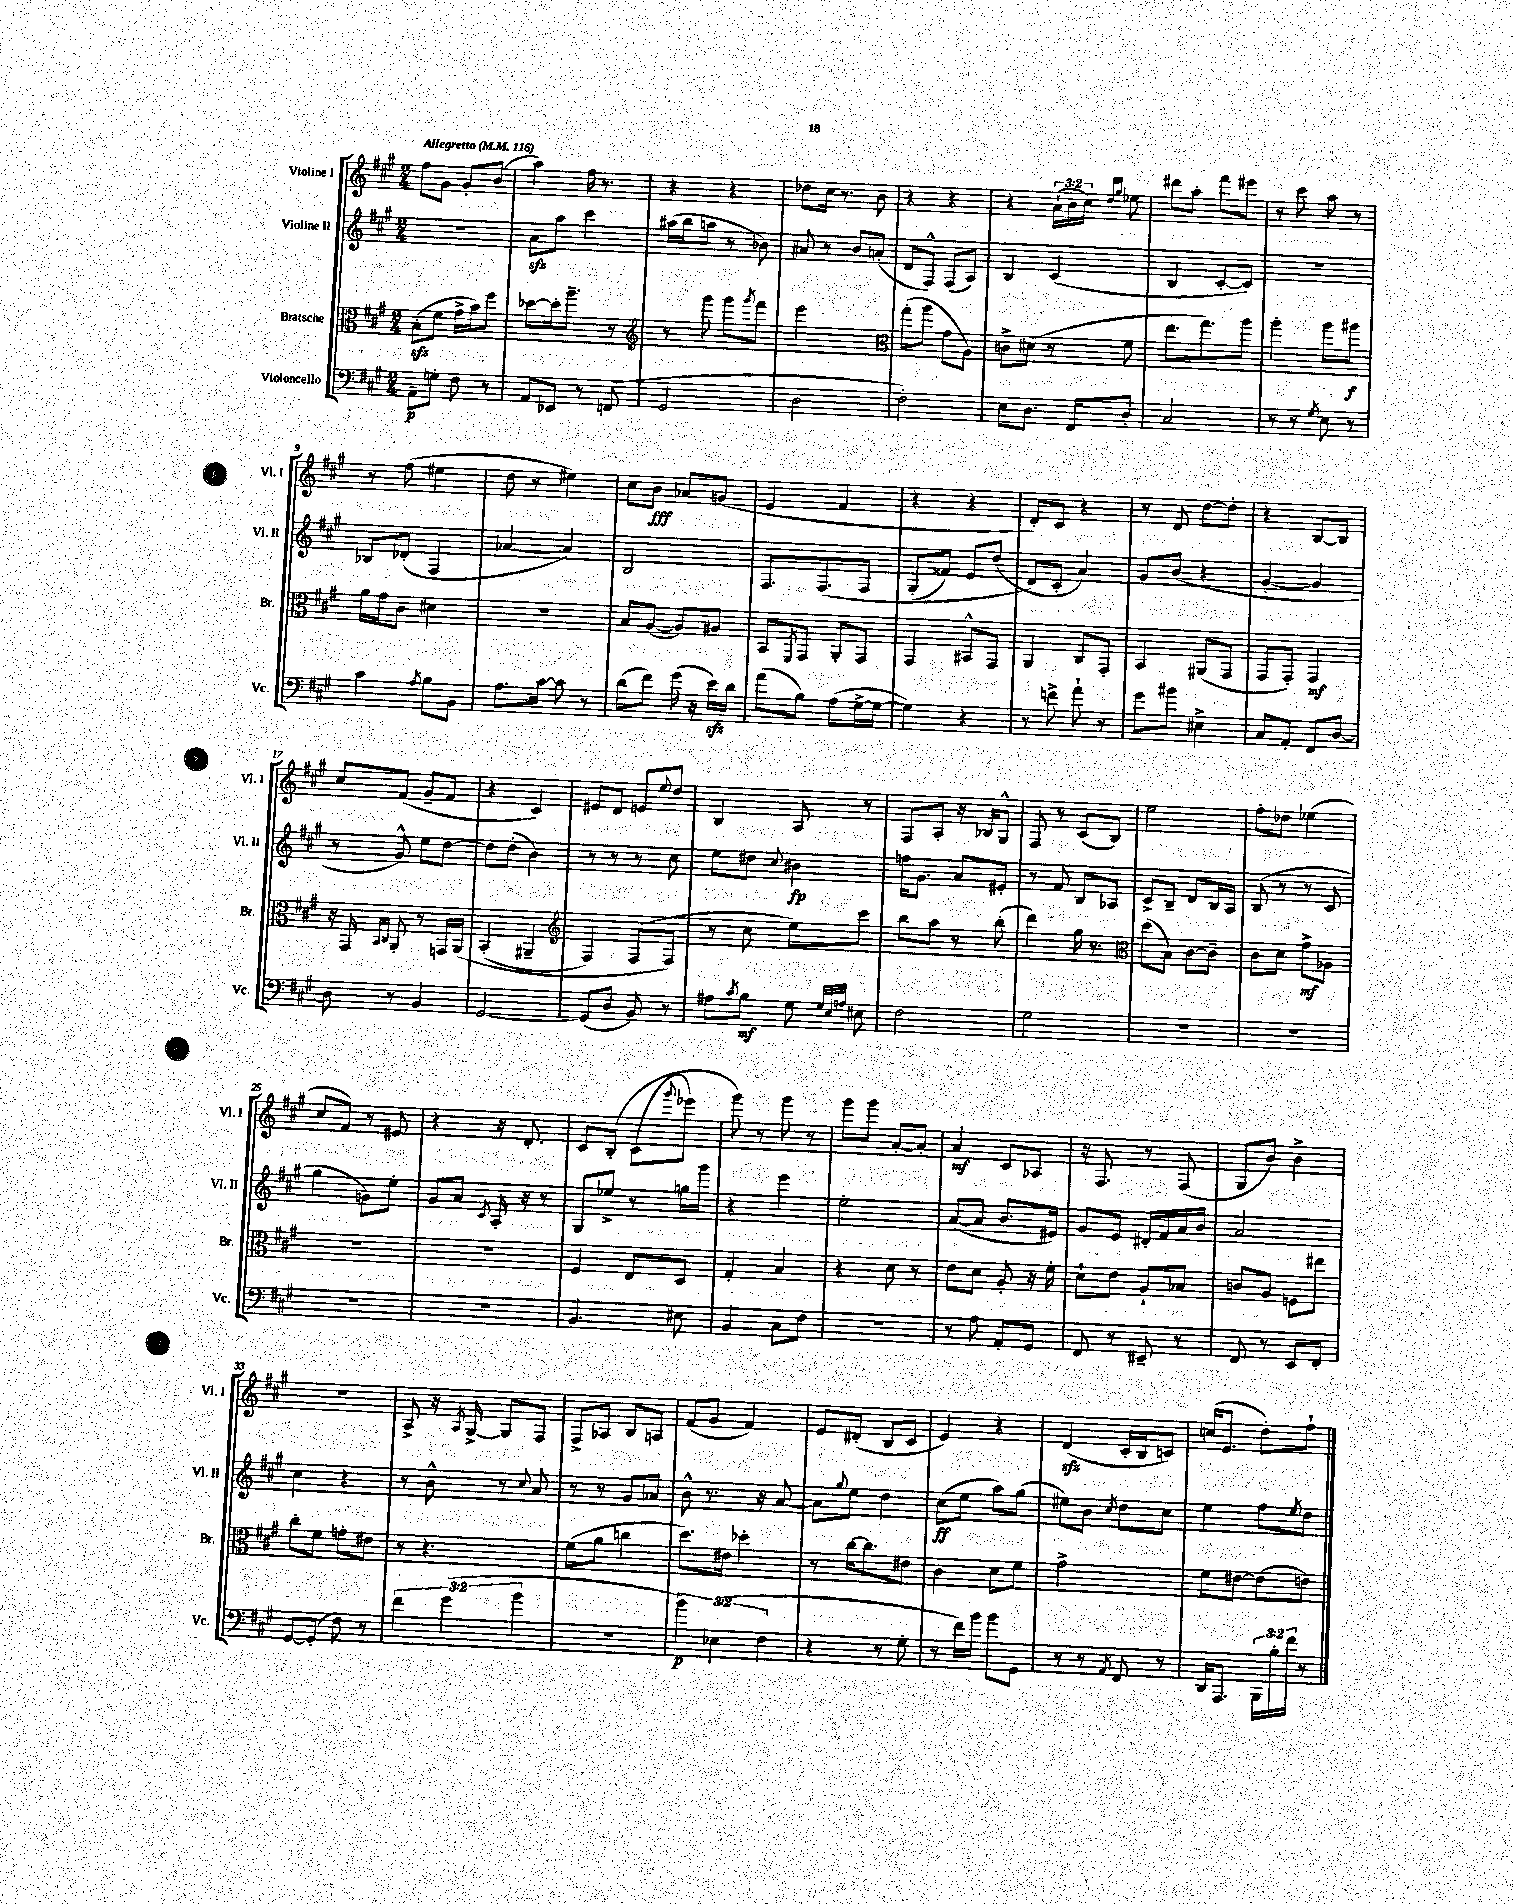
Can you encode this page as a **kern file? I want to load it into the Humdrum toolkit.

**kern	**kern	**kern	**kern
*staff4	*staff3	*staff2	*staff1
*clefF4	*clefC3	*clefG2	*clefG2
*k[f#c#g#]	*k[f#c#g#]	*k[f#c#g#]	*k[f#c#g#]
*M2/4	*M2/4	*M2/4	*M2/4
*MM116	*MM116	*MM116	*MM116
8AA~	(8B'	2r	8ff#
8G'	8f#	.	8g#
8F#	16g#^	.	8g#'
.	16b)	.	.
8r	8ff#	.	(8b
=	=	=	=
8AA	[8dd-	8a	4aa)
8EE-	16dd-']	8aa	.
.	8.aa~	.	.
8r	.	4ccc#	16ff#
.	.	.	8.r
(8FF	8r	.	.
=	=	=	=
*	*clefG2	*	*
2GG#	8r	(16aa#	4r
.	.	16bb	.
.	8ggg#	8aa	.
.	8ggg#	8r	4r
.	8qggg#	.	.
.	8fff#	8b-)	.
=	=	=	=
2D	2eee	8a#	8dd-
.	.	8r	16cc#
.	.	.	8.r
.	.	8b	.
.	.	(8a'	8b
=	=	=	=
*	*clefC3	*	*
2F#')	(8gg#'	8d	4r
.	8aa	8F#^^)	.
.	8g#	(8F#	4r
.	8A)	8A)	.
=	=	=	=
8E	8c^	4B	4r
8.D	(8d#	.	.
.	8r	(4c#	(24a`
.	.	.	24b
16FF#	.	.	.
.	.	.	24cc#)
.	.	.	16qqdd
.	.	.	16qqgg#
8D'	8f#	.	8ee-
=	=	=	=
2C#	8.ee	4B	8ddd#
.	.	.	8aa'
.	8.gg#)	.	.
.	.	[8c#'	8fff#
.	8aa	8c#])	8eee#
=	=	=	=
8r	4aa'	2r	8r
8r	.	.	8ccc#
8qG#	.	.	.
8E	8aa	.	8aa
8r	8aa#	.	8r
=	=	=	=
4c#	16a	8B-	8r
.	16g#	.	.
.	8c#	(8d-'	(8ff#
8qA	.	.	.
8B	4d#	4F#	4ee#
8BB	.	.	.
=	=	=	=
8.A	2r	[4a-	8dd
.	.	.	8r
[16c#	.	.	.
8c#]	.	4a-])	4ee#)
8r	.	.	.
=	=	=	=
(8d	8B	2B	8cc#
8f#)	([8A	.	8b
(16g#	8A])	.	8a-
16r	.	.	.
16e)	8A#	.	(8g
16d	.	.	.
=	=	=	=
(8a	8BB	8.F#	4e
.	8qFF#	.	.
8B)	8GG#	.	.
.	.	&(8.F#	.
(8A	8AA'	.	4f#
[16G#^	8GG#	8F#	.
16G#_	.	.	.
=	=	=	=
4G#])	4GG#	(8G#'	4r
.	.	8f##)	.
4r	8BB#^^	8e	4r
.	8GG#	(8dd	.
=	=	=	=
8r	4AA	8d&)	8d')
8f^	.	8c#'	8c#
8a`	8C#	4a)	4r
8r	8GG#'	.	.
=	=	=	=
8g#	4BB	8g#	8r
8b#	.	(8b	8d
4E#^	(8AA#	4r	[8dd
.	8GG#	.	8dd']
=	=	=	=
8C#	8GG#	[4g#'	4r
8AA'	8GG#')	.	.
8FF#	4GG#	4g#]	[8B
[8D	.	.	8B]
=	=	=	=
8D]	16r	8r	8cc#
.	16GG#	.	.
.	16qqBB	.	.
.	16qqC#	.	.
8r	8AA'	8g#^^)	(8f#
4BB	8r	8ee	8g#~
.	16GG	[8dd	8f#
.	&(16AA	.	.
=	=	=	=
[2GG#	(4BB'	8dd]	4r
.	.	(8dd'	.
.	4AA#~	4b)	4c#)
=	=	=	=
*	*clefG2	*	*
(8GG#]	4F#)	8r	8e#
8D	.	8r	8d
8BB)	(8F#	8r	8e
.	.	.	8qqee
8r	8F#&)	8cc#	8dd
=	=	=	=
8A#	8r	8ee	4B
8qc#	.	.	.
8B	8cc#	8dd#	.
.	.	8qqcc#	.
8G#	8ee)	4b#	8A
32qqG#	.	.	.
32qqE	.	.	.
32qqA	.	.	.
8E#	8ccc#	.	8r
=	=	=	=
2F#	8bb	16ff	8F#
.	.	8.g#	.
.	8aa	.	8A'
.	8r	8a	16r
.	.	.	16B-
.	(8bb'	8e#'	8G#^^
=	=	=	=
2G#	4ddd)	8r	8F#
.	.	8f#	8r
.	16gg#	8B	(8c#
.	8.r	.	.
.	.	8A-	8B)
=	=	=	=
*	*clefC3	*	*
2r	(8dd	8c#^	2ee
.	8B)	8B~	.
.	[8c#	8d	.
.	8c#~]	16B	.
.	.	16A	.
=	=	=	=
2r	8c#	(8B	8ff#'
.	8d	8r	8dd-
.	8g#^	8r	(4ee-
.	8A-	8c#	.
=	=	=	=
2r	2r	4gg#	8cc#
.	.	.	8f#)
.	.	8g)	8r
.	.	8ee'	8e#
=	=	=	=
2r	2r	8g#	4r
.	.	8a	.
.	.	8qc#	.
.	.	16A'	16r
.	.	16r	8.d'
.	.	8r	.
=	=	=	=
4.BB	4F#	8G#	8c#
.	.	8ee-^	&(8B'
.	8E	8r	(8c#
.	.	.	8qqggg#
8E#	8D	16gg	8eee-)
.	.	16ggg#	.
=	=	=	=
4BB	4G#'	4r	8ggg#&)
.	.	.	8r
8C#	4B	4eee	8ggg#
8F#	.	.	8r
=	=	=	=
2r	4r	2ee'	8ggg#
.	.	.	8ggg#
.	8d	.	[8a'
.	8r	.	8a']
=	=	=	=
8r	8e	([8a	4a
8A	8d	8a]	.
8AA'	8A'	8.b	8c#
8GG#	16r	.	8A-
.	16f#'	16e#)	.
=	=	=	=
8FF#	8d`	8g#	16r
.	.	.	8.F#
8r	8e	8e	.
8EE#~	8A`	16d#'	8r
.	.	16f#	.
8r	8B-	16a	(8F#
.	.	16b	.
=	=	=	=
8FF#	8c	2a	8G#
8r	8A	.	8b)
8EE	8F	.	4b^
8FF#'	8ee#	.	.
=	=	=	=
[8GG#	8cc#'	4cc#	2r
(8GG#']	8f#	.	.
8F#)	8g'	4r	.
8r	8e#	.	.
=	=	=	=
6f#	8r	8r	8A^
.	4.r	8b^^	16r
(6g#	.	.	.
.	.	.	8qA
.	.	.	[16G#^
.	.	8r	8G#]
6b	.	.	.
.	.	8qqcc#	.
.	.	8a	8F#
=	=	=	=
2r	(8f#	8r	8F#^
.	8a	8r	8A-
.	4cc	8g#	8B
.	.	8a-	8A
=	=	=	=
6b)	8.dd)	8b^^	(8f#
.	.	8.r	8g#
(6E-	.	.	.
.	16e#	.	.
.	4dd-'	.	4f#)
.	.	16r	.
6F#	.	.	.
.	.	[8a	.
=	=	=	=
4r	8r	8a]	8e
.	.	8qqgg#	.
.	[16cc#	8ee	(8d#'
.	8.cc#]	.	.
8r	.	4dd	8B
8G#'	8e#	.	8c#
=	=	=	=
8r	4c#	(8cc#	4e)
16f#)	.	8ee	.
16b	.	.	.
8b	8d	8aa)	4r
8GG#	8f#	(8gg#	.
=	=	=	=
8r	2g#^	8ee#)	(4d
8r	.	8b	.
8qAA	.	8qcc#	.
8FF#	.	8dd	16c#'
.	.	.	16B
8r	.	8cc#	8c)
=	=	=	=
16DD	8f#	4ee	(16cc
8.AAA	.	.	8.e
.	[8e#	.	.
24BBB	(8e#]	8ff#	8dd')
24B'	.	.	.
24f#	.	.	.
.	.	8qee	.
8r	8e)	8dd	8ff#`
==	==	==	==
*-	*-	*-	*-
